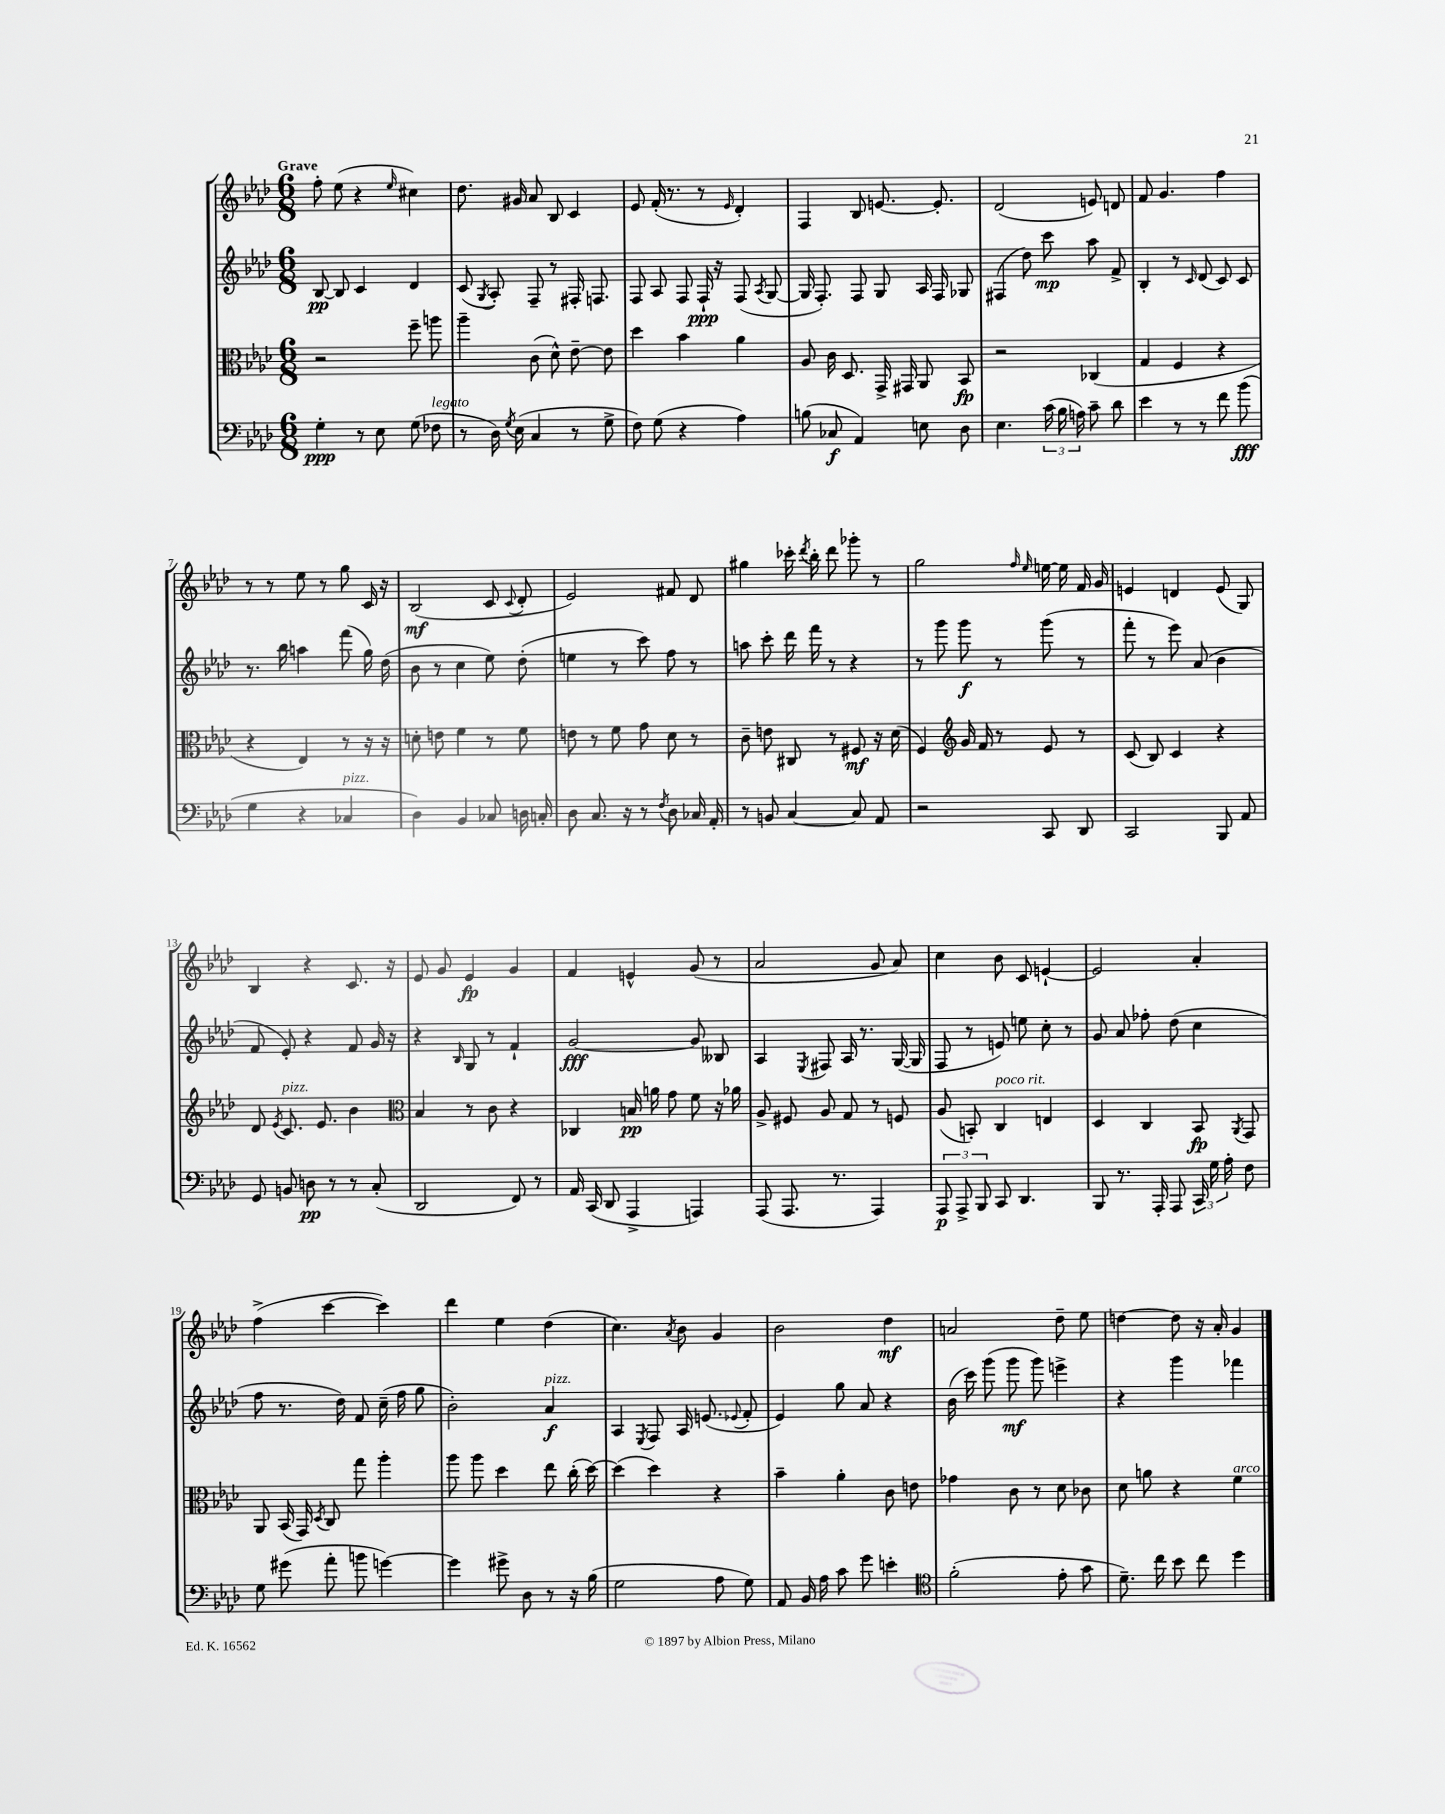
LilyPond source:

<<
\new StaffGroup <<
\new Staff = "s0" {
    \clef treble \key aes \major \numericTimeSignature \time 6/8 \tempo "Grave"
    \autoBeamOff f''8-. ees''8( r4 \grace { ees''16 } cis''4) |
    des''8. gis'16 aes'8 bes8 c'4 |
    ees'8 f'16-.( r8. r8 \grace { ees'16 } des'4-.) |
    f4 bes8 e'8.~ e'8.-. |
    des'2( e'8) d'8 |
    f'8 g'4. f''4 |
    r8 r8 ees''8 r8 g''8 c'16 r16 |
    bes2\mf( c'8 \appoggiatura { c'8 } des'8-. |
    ees'2) fis'8 des'8 |
    gis''4 ces'''16-. \acciaccatura { des'''8 } bes''16-. des'''8 ges'''8-. r8 |
    g''2 \grace { f''16 ees''16 } e''16~ e''16 f'16 g'16 |
    e'4 d'4 e'8( g8) |
    bes4 r4 c'8. r16 |
    ees'8 g'8 ees'4\fp g'4 |
    f'4 e'4-^ g'8( r8 |
    aes'2 g'8 aes'8) |
    c''4 bes'8 c'8 e'4~-! |
    e'2 aes'4-. |
    f''4->( c'''4~ c'''4) |
    des'''4 ees''4 des''4( |
    c''4.) \acciaccatura { aes'8 } bes'8 g'4 |
    bes'2 des''4\mf |
    a'2 des''8-- ees''8 |
    d''4~ d''8 r16 aes'16-. g'4 \bar "|." |
}
\new Staff = "s1" {
    \clef treble \key aes \major \numericTimeSignature \time 6/8
    \autoBeamOff bes8~\pp bes8 c'4 des'4 |
    c'8( \acciaccatura { g8 } aes8-.) f8-- r8 fis16-. f8. |
    f8 aes8 f8 f16-!\ppp r16 f8( \acciaccatura { aes8 } g8~ |
    g16 f8.-.) f8 g8 aes16 f16 ges8 |
    fis4( des''8) c'''8\mp aes''8 f'8-> |
    bes4-. r8 \grace { c'16 } des'8( c'8) c'8 |
    r8. bes''16 a''4 f'''8( g''16) des''16( |
    bes'8 r8 c''4 ees''8) des''8-.( |
    e''4 r8 c'''8) f''8 r8 |
    a''8 c'''8-. des'''16 f'''16 r8 r4 |
    r8 g'''8 g'''8\f r8 g'''8( r8 |
    f'''8-. r8 ees'''8) aes'8( bes'4 |
    f'8 ees'8-.) r4 f'8 g'16 r16 |
    r4 \grace { bes16 } g8 r8 f'4-! |
    g'2~\fff g'8 beses8 |
    aes4 \acciaccatura { ees8 } fis8 aes16 r8. g16~( g16 |
    f8 r8 e'8) e''8 c''8-. r8 |
    g'8 aes'8 fes''8-. des''8( c''4 |
    f''8 r8. des''16) f'8 c''16--( f''16 g''8 |
    bes'2-.) aes'4\f^\markup { \italic "pizz." } |
    aes4 \acciaccatura { ees8 } f8 aes16 e'8.( \appoggiatura { ees'8 } f'8-. |
    ees'4) g''8 aes'8 r4 |
    bes'16( c'''16) g'''8( g'''8\mf g'''8) e'''4-> |
    r4 g'''4 fes'''4 \bar "|." |
}
\new Staff = "s2" {
    \clef alto \key aes \major \numericTimeSignature \time 6/8
    \autoBeamOff r2 f''8-- a''8 |
    aes''4-- c'8( des'8-^) ees'8~-- ees'8 |
    des''4 bes'4 aes'4 |
    aes8 c'16 des8. g,16-> gis,16 aes,8 bes,8\fp |
    r2 ces4( |
    g4 f4 r4 |
    r4 ees4) r8 r16 r16 |
    d'8-. e'8 f'4 r8 f'8 |
    e'8 r8 f'8 g'8 des'8 r8 |
    c'8-- e'8 cis8 r8 fis8\mf r16 des'16( |
    f4) \clef treble g'16 f'16 r8 ees'8 r8 |
    c'8( bes8) c'4 r4 |
    des'8 \acciaccatura { ees'8 } c'8.^\markup { \italic "pizz." } ees'8. bes'4 |
    \clef alto bes4 r8 c'8 r4 |
    ces4 b16\pp a'16 g'8 f'8 r16 aes'16 |
    aes8-> fis8 aes8 g8 r8 f8 |
    aes8( b,8-.) c4^\markup { \italic "poco rit." } e4 |
    des4 c4 bes,8\fp \acciaccatura { aes,8 } g,8 |
    aes,8 bes,16( g,16) \acciaccatura { des8 } c8 g''8 aes''4-. |
    aes''8 aes''8 des''4 ees''8 c''16-.( des''16~) |
    des''4( des''4) r4 |
    bes'4-- aes'4-. c'8 e'8 |
    ges'4 c'8 r8 des'8 ces'8 |
    des'8 a'8 r4 f'4^\markup { \italic "arco" } \bar "|." |
}
\new Staff = "s3" {
    \clef bass \key aes \major \numericTimeSignature \time 6/8
    \autoBeamOff g4-.\ppp r8 ees8 g8( fes8^\markup { \italic "legato" } |
    r8 des16) \acciaccatura { g8 } ees16( c4 r8 g8-> |
    f8) g8( r4 aes4) |
    b8( ces8\f aes,4) e8 des8 |
    ees4. \tuplet 3/2 { c'16( bes16 a16) } c'8-- des'8 |
    ees'4 r8 r8 f'8 bes'8\fff( |
    g4 r4 ces4^\markup { \italic "pizz." } |
    des4) bes,4 ces8 d16 c16-. |
    des8 c8. r16 r8 \acciaccatura { f8 } des8 ces16 aes,16-. |
    r8 b,8 c4~ c8 aes,8 |
    r2 c,8 des,8 |
    c,2 bes,,8 aes,8 |
    g,8 b,8 d8\pp r8 r8 c8-.( |
    des,2 f,8) r8 |
    aes,16 c,16( des,8 aes,,4-> a,,4) |
    aes,,8( aes,,8. r8. aes,,4) |
    \tuplet 3/2 { aes,,8\p aes,,8-> bes,,8 } c,8 des,4. |
    bes,,8 r8. aes,,16-. aes,,8 \tuplet 3/2 { c,16 g16 aes16-. } f8 |
    g8 gis'8( aes'8-. b'8 g'4~) |
    g'4 gis'8-> des8 r8 r16 bes16( |
    g2 aes8 g8) |
    aes,8 bes,16 aes16 c'8 g'8 e'4-. |
    \clef tenor f'2-.( ees'8-. g'8 |
    des'8.--) c''16 bes'8 c''8 des''4 \bar "|." |
}
>>
>>
